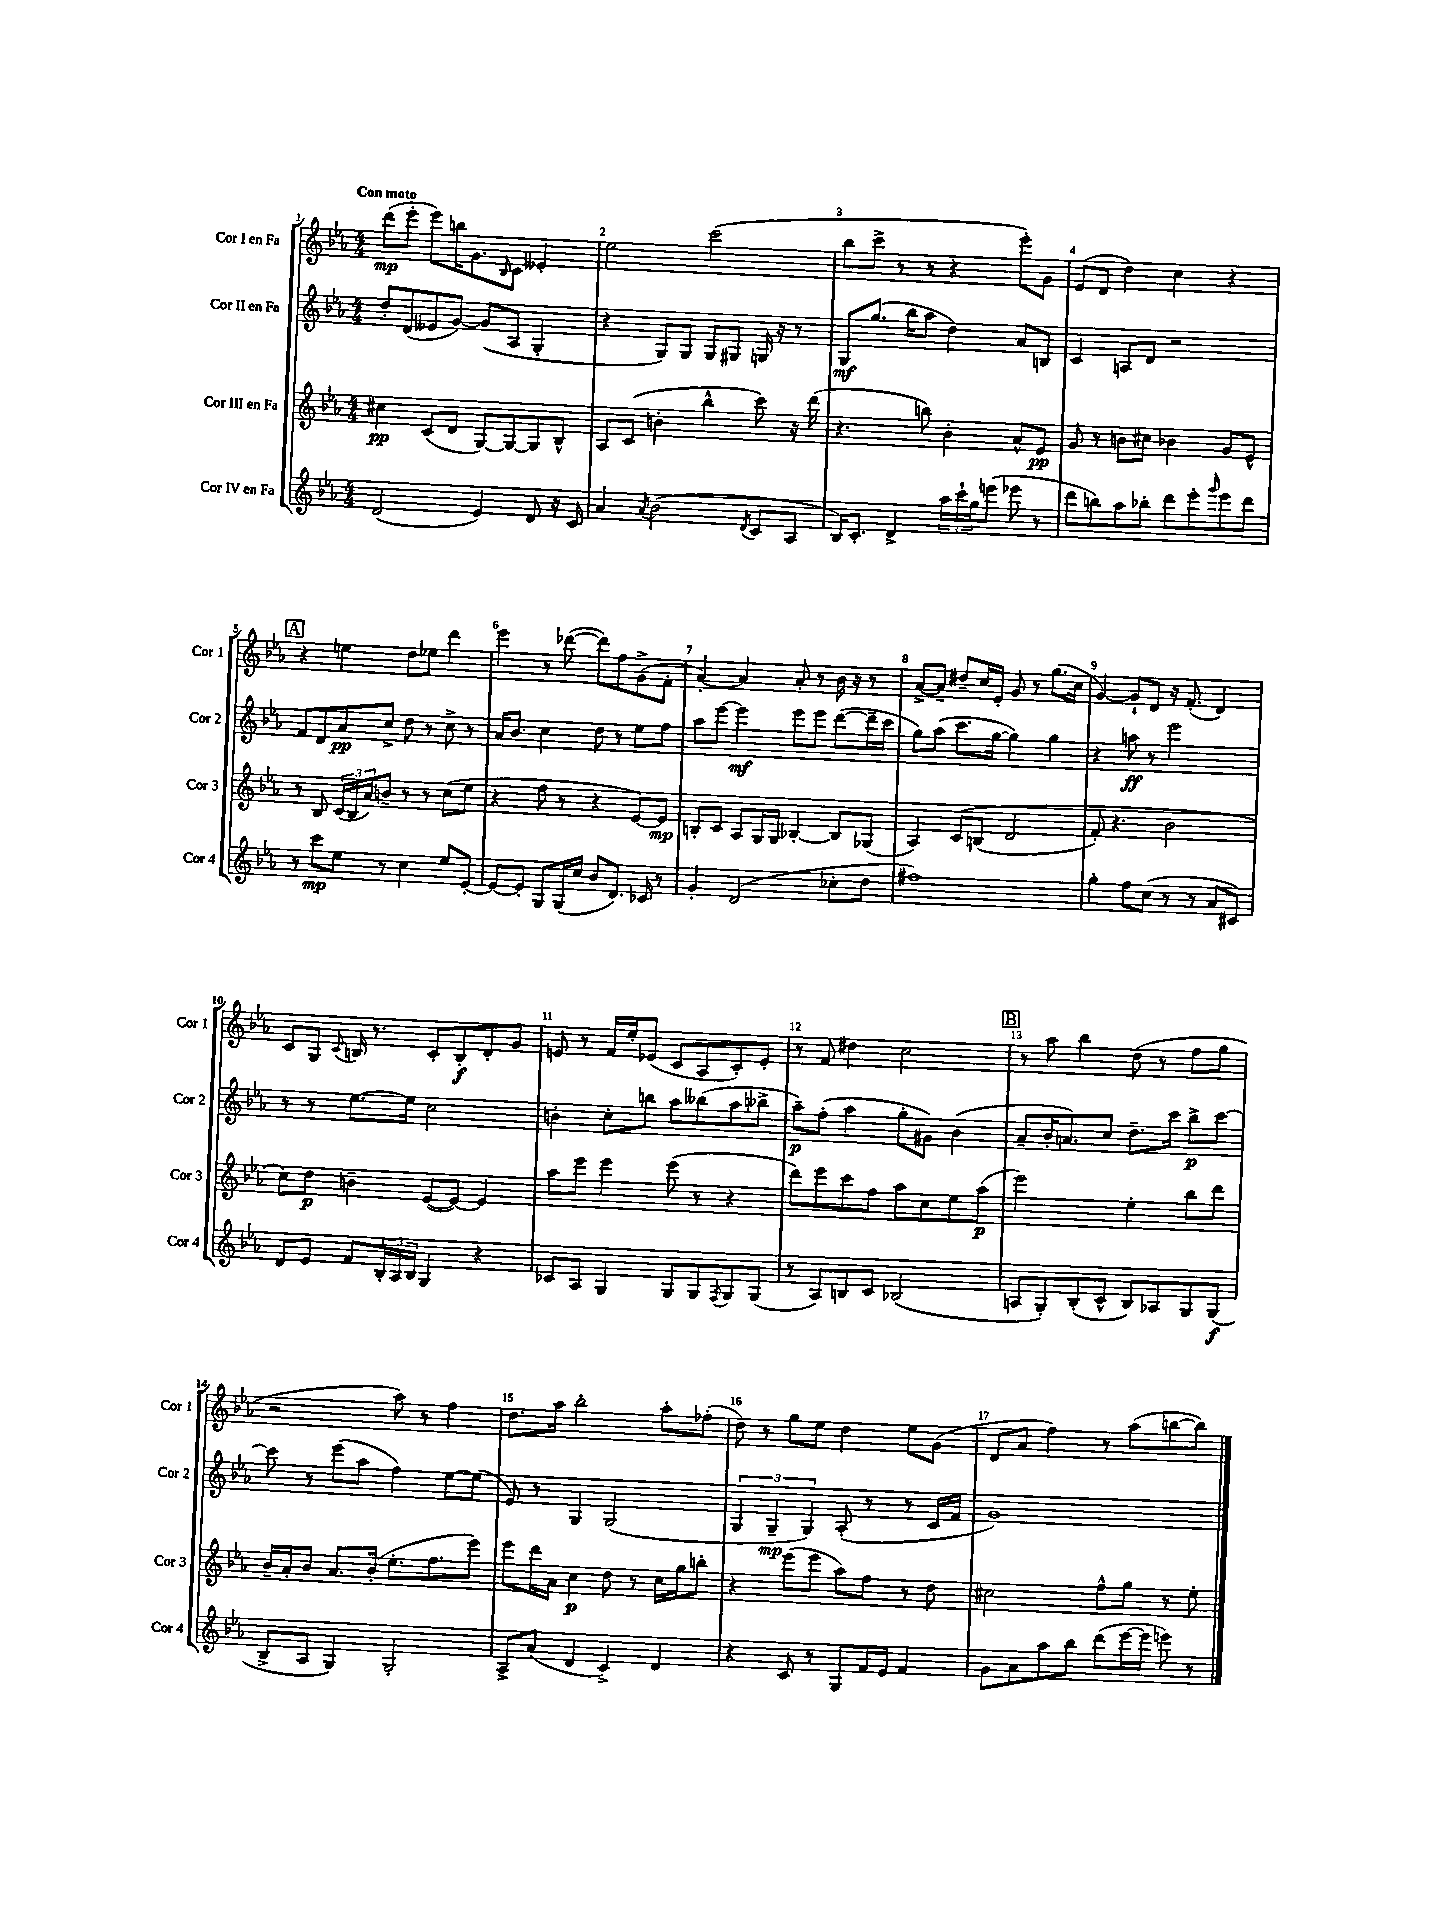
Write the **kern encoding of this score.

**kern	**dynam	**kern	**dynam	**kern	**dynam	**kern	**dynam
*part4	*part4	*part3	*part3	*part2	*part2	*part1	*part1
*staff4	*staff4	*staff3	*staff3	*staff2	*staff2	*staff1	*staff1
*I"Cor IV en Fa	*	*I"Cor III en Fa	*	*I"Cor II en Fa	*	*I"Cor I en Fa	*
*I'Cor 4	*	*I'Cor 3	*	*I'Cor 2	*	*I'Cor 1	*
*clefG2	*	*clefG2	*	*clefG2	*	*clefG2	*
*k[b-e-a-]	*	*k[b-e-a-]	*	*k[b-e-a-]	*	*k[b-e-a-]	*
*M4/4	*	*M4/4	*	*M4/4	*	*M4/4	*
=1	=1	=1	=1	=1	=1	=1	=1
!	!	!	!	!	!	!LO:TX:a:B:t=Con moto	!
(2d/	.	4cc#X\	pp	8dd'/L	.	(8ddd\L	mp
.	.	.	.	(8d/	.	8eee-'\J	.
.	.	(8c/L	.	8e--X/	.	8eee-\L)	.
.	.	8d/J	.	[8g/J)	.	16bbn\K	.
.	.	.	.	.	.	8.g\	.
4e-/)	.	[8G/L)	.	(8g/L]	.	.	.
.	.	.	.	.	.	16qqB-/	.
.	.	8G/_	.	8A-/J	.	8c\J	.
8d/	.	8G/]	.	4G'/	.	4e--X'/	.
16r	.	8B-^^/J	.	.	.	.	.
16c/	.	.	.	.	.	.	.
=2	=2	=2	=2	=2	=2	=2	=2
4a-/	.	8A-/L	.	4r	.	2ee-\	.
.	.	(8c/J	.	.	.	.	.
8qa-/	.	.	.	.	.	.	.
(2b-\	.	4bn'\	.	8G/L)	.	.	.
.	.	.	.	8G/J	.	.	.
.	.	4bb-^^\	.	8G/L	.	(2ccc\	.
.	.	.	.	8G#X/J	.	.	.
8qd/	.	.	.	.	.	.	.
8c/L	.	8ccc\)	.	16Gn/	.	.	.
.	.	.	.	16r	.	.	.
8A-/J	.	16r	.	8r	.	.	.
.	.	(16ddd\	.	.	.	.	.
=3	=3	=3	=3	=3	=3	=3	=3
16B-/KL)	.	4.r	.	8G/L	mf	8bb-\L	.
8.c'/J	.	.	.	.	.	.	.
.	.	.	.	(8.gg/J	.	8ccc^\J	.
4d^/	.	.	.	.	.	8r	.
.	.	.	.	16bb-\KL	.	.	.
.	.	8bbn\)	.	8aa-\J	.	8r	.
24aa-\LL	.	4b-'\	.	4dd\)	.	4r	.
24ccc`\	.	.	.	.	.	.	.
24gg\J	.	.	.	.	.	.	.
(8eeen\J	.	.	.	.	.	.	.
8eee-X\	.	8a-^^/L	.	8a-/L	.	8eee-'\L)	.
8r	.	8e-/J	pp	8Bn/J	.	8g\J	.
=4	=4	=4	=4	=4	=4	=4	=4
8ddd\L	.	8g/	.	4c/	.	(8e-/L	.
8bbn\)	.	8r	.	.	.	8d/J	.
8aa-\	.	8bn\L	.	8An/L	.	4dd\)	.
8bb-X'\J	.	8cc#X\J	.	8d/J	.	.	.
8ddd\L	.	4b-X\	.	2r	.	4cc\	.
8eee-'\	.	.	.	.	.	.	.
16qqggg/	.	.	.	.	.	.	.
8eee-\	.	8g/L	.	.	.	4r	.
8ddd\J	.	8e-^^/J	.	.	.	.	.
!!LO:LB:g=z
!!LO:REH:place=s1:t=A
=5	=5	=5	=5	=5	=5	=5	=5
8r	.	8r	.	8f/L	.	4r	.
8ccc\L	mp	8B-/	.	8d/	.	.	.
8ee-\J	.	(24c/LL	.	8a-/	pp	4een\	.
.	.	24B-/	.	.	.	.	.
.	.	24a-/J)	.	.	.	.	.
8r	.	8bn~/J	.	8cc^/J	.	.	.
4cc\	.	8r	.	8dd\	.	8dd\L	.
.	.	8r	.	8r	.	8ee-X\J	.
8ee-/L	.	(8cc\L	.	8cc^\	.	4ddd\	.
[8e-'/J	.	8ee-\J	.	8r	.	.	.
=6	=6	=6	=6	=6	=6	=6	=6
8e-/L_	.	4r	.	16a-/KL	.	4eee-\	.
.	.	.	.	8.b-/J	.	.	.
8e-'/J]	.	.	.	.	.	.	.
8G/L	.	8ff\	.	4cc\	.	8r	.
(16G/L	.	8r	.	.	.	([8ddd-X\	.
16cc/JJ	.	.	.	.	.	.	.
8b-/L	.	4r	.	8dd\	.	8ddd-\L])	.
8.d/J)	.	.	.	8r	.	8ff\	.
.	.	[8e-/L)	.	8ee-\L	.	(8g^\	.
16c-X/	.	.	.	.	.	.	.
8r	.	8e-/J]	mp	8ff\J	.	8f'\J	.
=7	=7	=7	=7	=7	=7	=7	=7
4g'/	.	8Bn'/L	.	8aa-\L	.	[4a-'/)	.
.	.	8c/J	.	[8eee-\J	.	.	.
(2d/	.	8A-/L	.	4eee-\]	mf	4a-/]	.
.	.	16G/L	.	.	.	.	.
.	.	16G/JJ	.	.	.	.	.
.	.	[4B-X'/	.	8eee-\L	.	8a-'/	.
.	.	.	.	8eee-\J	.	8r	.
8cc-X'\L	.	8B-/L]	.	([8ddd\L	.	16b-\	.
.	.	.	.	.	.	16r	.
8dd\J	.	(8G-X/J	.	16ddd~\L]	.	8r	.
.	.	.	.	16ccc\JJ	.	.	.
=8	=8	=8	=8	=8	=8	=8	=8
1ff#X)	.	4A-/)	.	8gg\L)	.	[8a-^/L	.
.	.	.	.	(8aa-\J	.	8a-~/J]	.
.	.	(8c/L	.	8.ccc\L	.	8dd#X~/L	.
.	.	(8Bn/J	.	.	.	16cc/L	.
.	.	.	.	[16gg\Jk	.	16e-'/JJ	.
.	.	2d/	.	4gg\])	.	8g/	.
.	.	.	.	.	.	8r	.
.	.	.	.	4gg\	.	(8.gg\L	.
.	.	.	.	.	.	16cc\Jk	.
=9	=9	=9	=9	=9	=9	=9	=9
4gg'\	.	8f'/)	.	4r	.	[4g/)	.
.	.	4.r	.	.	.	.	.
8ff\L	.	.	.	8aan\	ff	8g`/L]	.
(8cc\J	.	.	.	8r	.	8d/J	.
8r	.	2b-\	.	2eee-\	.	16r	.
.	.	.	.	.	.	(8.f'/	.
8r	.	.	.	.	.	.	.
8a-/L	.	.	.	.	.	4d/)	.
8c#X/J)	.	.	.	.	.	.	.
!!LO:LB:g=z
=10	=10	=10	=10	=10	=10	=10	=10
8d/L	.	8cc\L)	.	8r	.	8c/L	.
8e-/J	.	8dd\J	p	8r	.	8G/J	.
.	.	.	.	.	.	8qqc/	.
8f/L	.	4bn~\	.	[8.ee-\L	.	16Bn/	.
.	.	.	.	.	.	8.r	.
24B-'/L	.	.	.	.	.	.	.
24A-/	.	.	.	.	.	.	.
.	.	.	.	16ee-\Jk]	.	.	.
24B-/JJ	.	.	.	.	.	.	.
4G/	.	([8e-/L	.	2cc\	.	8c'/L	.
.	.	8e-/J_)	.	.	.	8B'/	f
4r	.	4e-/]	.	.	.	8d'/	.
.	.	.	.	.	.	8g/J	.
=11	=11	=11	=11	=11	=11	=11	=11
8c-X/L	.	8aa-\L	.	4bn'\	.	8en/	.
8A-/J	.	8eee-\J	.	.	.	8r	.
4G/	.	4eee-\	.	8cc'\L	.	16f/LL	.
.	.	.	.	.	.	16ee-'/J	.
.	.	.	.	8bbn\J	.	(8e-X/J	.
8G/L	.	(8eee-\	.	8aa-\L	.	8c/L	.
8G/	.	8r	.	(8bb--X\	.	8A-/	.
8qF/	.	.	.	.	.	.	.
8G/	.	4r	.	8aa-\	.	8c'/)	.
(8G/J	.	.	.	8bb-X^\J	.	8e-'/J	.
=12	=12	=12	=12	=12	=12	=12	=12
8r	.	8ddd\L)	.	8aa-~\L)	p	8r	.
8A-/L)	.	8eee-\	.	(8ff'\J	.	8f/	.
8Bn/	.	8ccc\	.	4aa-\	.	4dd#X\	.
8c/J	.	8ff\J	.	.	.	.	.
(2B-X/	.	8aa-\L	.	8gg'\L	.	2cc\	.
.	.	8cc\	.	8g#X\J)	.	.	.
.	.	8ee-\	.	(4b-\	.	.	.
.	.	(8aa-\J	p	.	.	.	.
!!LO:REH:place=s1:t=B
=13	=13	=13	=13	=13	=13	=13	=13
8An/L	.	2eee-\)	.	8a-~/L	.	8r	.
8G'/)	.	.	.	16b-'/K	.	8aa-\	.
.	.	.	.	8.an/)	.	.	.
(8B-'/	.	.	.	.	.	4bb-\	.
8c^^/J	.	.	.	8cc/J	.	.	.
8B-/L)	.	4ee-'\	.	8.dd~\L	.	(8dd\	.
8A-X/	.	.	.	.	.	8r	.
.	.	.	.	16ccc\Jk	.	.	.
8G/	.	8bb-\L	.	8bb-^\L	p	8ff\L	.
(8G/J	f	8ddd\J	.	[8ccc\J	.	8gg\J	.
!!LO:LB:g=z
=14	=14	=14	=14	=14	=14	=14	=14
8B-^/L	.	16b-~/LL	.	8ccc\]	.	2r	.
.	.	16a-'/J	.	.	.	.	.
8A-/J	.	8b-/J	.	8r	.	.	.
4G/)	.	8.a-/L	.	(8eee-\L	.	.	.
.	.	.	.	8aa-\J	.	.	.
.	.	(16b-'/Jk	.	.	.	.	.
2G'/	.	8.ee-'\L	.	4ff\)	.	8aa-\)	.
.	.	.	.	.	.	8r	.
.	.	8.ff\	.	.	.	.	.
.	.	.	.	[8ee-\L	.	4ff\	.
.	.	8eee-\J)	.	(8ee-\J]	.	.	.
=15	=15	=15	=15	=15	=15	=15	=15
8A-^/L	.	8eee-\L	.	8e-/)	.	8.dd\L	.
(8a-/J	.	16ddd\L	.	8r	.	.	.
.	.	16a-\JJ	.	.	.	16aa-\Jk	.
4d/	.	4cc\	p	4G/	.	2bb-'\	.
4c^/)	.	8dd\	.	(2G/	.	.	.
.	.	8r	.	.	.	.	.
4d/	.	16cc\LL	.	.	.	8aa-'\L	.
.	.	16gg\J	.	.	.	.	.
.	.	8bbn'\J	.	.	.	(8ff-X'\J	.
=16	=16	=16	=16	=16	=16	=16	=16
4r	.	4r	.	6G/	.	8dd\)	.
.	.	.	.	.	.	8r	.
.	.	.	.	6G~/	mp	.	.
8c/	.	(8eee-\L	.	.	.	8gg\L	.
.	.	.	.	6G/)	.	.	.
8r	.	8eee-\J	.	.	.	8ee-\J	.
8G/L	.	8aa-\L)	.	(8A-'/	.	4dd\	.
16f/L	.	8ff\J	.	8r	.	.	.
16e-/JJ	.	.	.	.	.	.	.
4f/	.	8r	.	8r	.	8ee-\L	.
.	.	8dd\	.	16c/LL	.	(8g\J	.
.	.	.	.	16f/JJ	.	.	.
=17	=17	=17	=17	=17	=17	=17	=17
8g\L	.	2cc#X\	.	1g)	.	8d/L	.
8a-\	.	.	.	.	.	8a-/J	.
8aa-\	.	.	.	.	.	4ff\)	.
8bb-\J	.	.	.	.	.	.	.
(8ddd\L	.	8ff^^\L	.	.	.	8r	.
[16eee-\L	.	8gg\J	.	.	.	(8aa-\L	.
16eee-\JJ]	.	.	.	.	.	.	.
8eeen\)	.	8r	.	.	.	[8bbn\	.
8r	.	8ee-'\	.	.	.	8bb\J])	.
==	==	==	==	==	==	==	==
*-	*-	*-	*-	*-	*-	*-	*-
